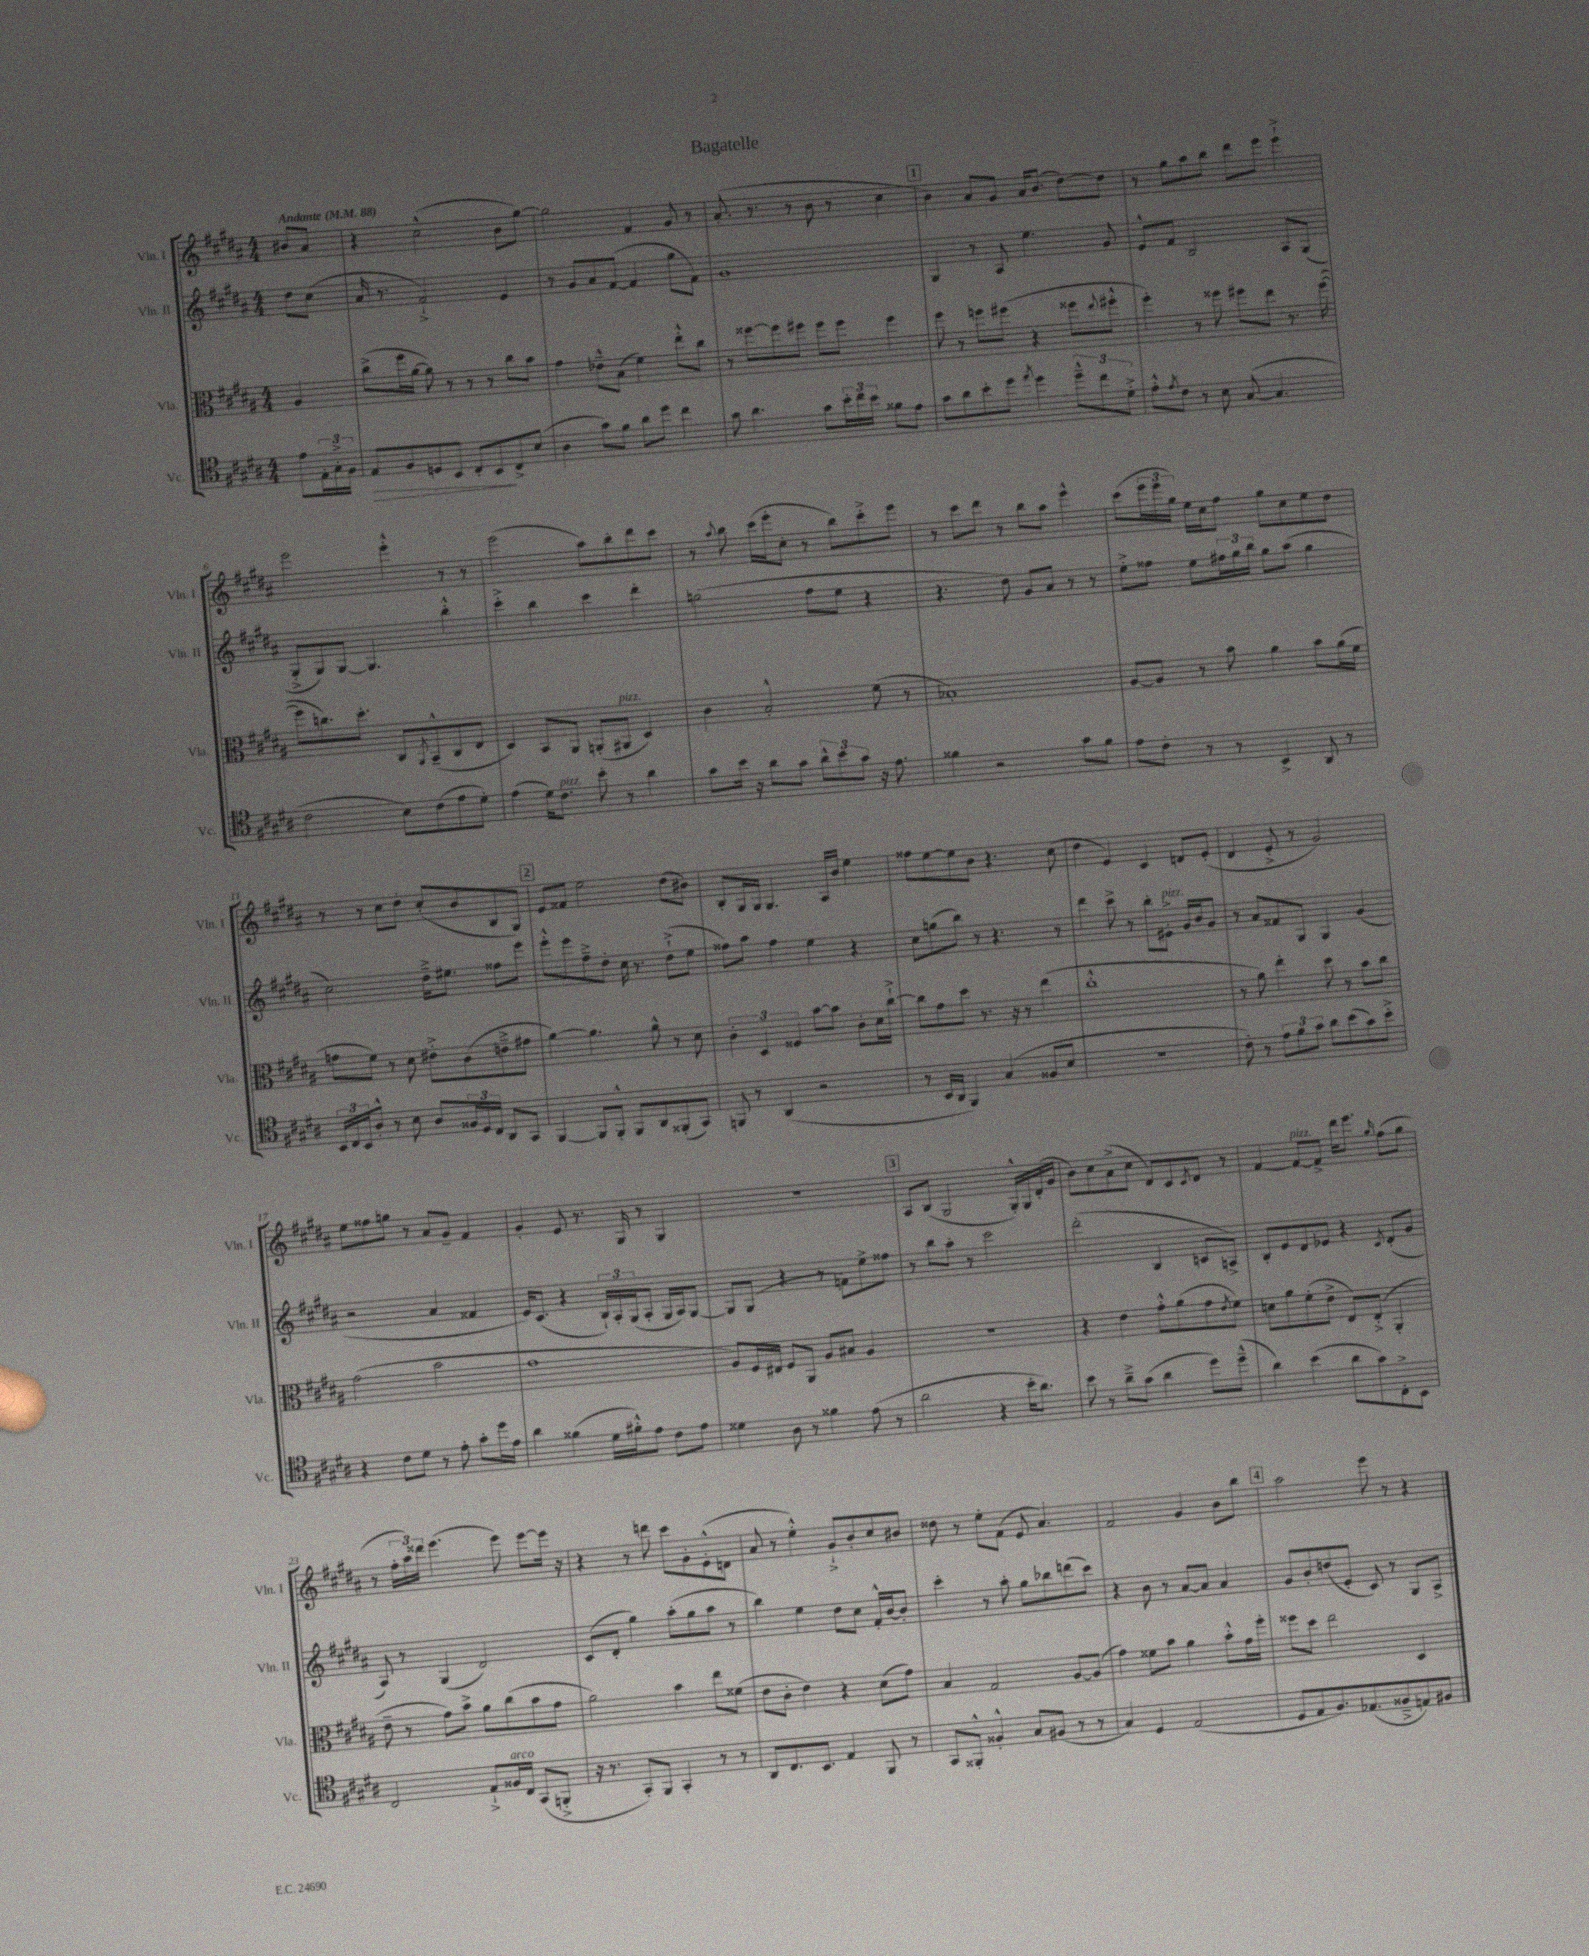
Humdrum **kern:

**kern	**kern	**kern	**kern
*staff4	*staff3	*staff2	*staff1
*clefC4	*clefC3	*clefG2	*clefG2
*k[f#c#g#d#a#]	*k[f#c#g#d#a#]	*k[f#c#g#d#a#]	*k[f#c#g#d#a#]
*M4/4	*M4/4	*M4/4	*M4/4
*MM88	*MM88	*MM88	*MM88
8e\L	4A#/	8dd#\L	8b#/L
24E'\L	.	(8cc#\J	8a#/J
24G#'^\	.	.	.
24F#\JJ	.	.	.
=	=	=	=
8E/L	(8cc#^\L	16a#/	4r
.	.	8.r	.
8F#/	16ff#\L	.	.
.	[16a#\JJ	.	.
8D/	8a#\])	2f#`^/)	(2cc#^^\
8BB/J	8r	.	.
8C#'/L	8r	.	.
8BB/	8r	.	.
8C#^/	8cc#\L	4e/	8b\L
(8B/J	8b\J	.	[8gg#\J)
=	=	=	=
4A#\	4g#\	8r	2gg#\]
.	.	8g#/L	.
8g#\L)	8e-~^^\L	8a#/	.
8f#\J	(8B\J	([8f#/J	.
8a#\L	4f#\)	4f#/]	4f#/
8dd#\J	.	.	.
4cc#\	8ee'^^\L	8gg#\L	8g#/
.	8cc#\J	8f#\J)	8r
=	=	=	=
8g#\	8r	1g#	(8.a#'/
4.a#\	[8ff##\L	.	.
.	.	.	8.r
.	8ff##\]	.	.
.	8ff#\J	.	8r
8g#\L	8ff#\L	.	8b\
24b'\L	8ff#\J	.	8r
24cc#\	.	.	.
24b\JJ	.	.	.
8f##\L	4ff#\	.	4cc#\
8e\J	.	.	.
=	=	=	=
8g#\L	8ff#\	4G#/	4b\)
8a#\	8r	.	.
8b'\	8ff\L	8r	8a#/L
8dd#\J	(8ff#\J	8A#/	8g#/J
8qee/	.	.	.
4dd#\	4r	4.ee\	16a#/LK
.	.	.	(8.b/J
12dd#~^^\L	8ff##\L	.	[8dd#\L)
12cc#\	.	.	.
.	8qqee/	.	.
.	8ff#'^^\J	8g#/	8dd#\]J
12d#'^\J	.	.	.
=	=	=	=
8e'^^\L	4ff#'\)	8e^^/L	8r
8qe/	.	.	.
8c#\J	.	8f#/J	8gg#\L
8r	8r	2B/	8aa#\
8B\	8ff##\	.	8bb\J
([8G#/	8ff#\L	.	8ddd#\L
4.G#/]	8ee\J	.	8eee\J
.	8.r	8A#/L	4eee`^\
.	.	(8G#/J	.
.	([16ff#\	.	.
=	=	=	=
2c#\	8ff#\]L	8G#'^/L	2eee\
.	8.cc\)	8G#/)	.
.	.	[8G#/J	.
.	8.dd#'\J	.	.
.	.	4.G#/]	.
8B\L)	8C#/L	.	4eee'^^\
.	8qAA#/	.	.
(8c#\	(8BB~^^/	.	.
8e\	8C#/	4bb'^^\	8r
8d#'\J)	8E/J	.	8r
=	=	=	=
(4e\	4D#/)	4ccc#'^\	(2eee\
16d#\LK)	8BB/L	4bb\	.
8.c#\J	.	.	.
.	8AA#/J	.	.
8b'\	(8AA'/L	4ccc#\	8aa#\L)
8r	8AA#/J	.	8bb'\
4a#\	4D#/)	4ddd#'\	8ddd#\
.	.	.	8ccc#\J
=	=	=	=
8g#\L	4c#\	(2gg\	8r
.	.	.	8qqaa#/
16b\Jk	.	.	8bb\
16r	.	.	.
8a#\L	2B'^^/	.	(16ccc#\LL
.	.	.	16eee'\J
8g#\J	.	.	8cc#'\J
12a#^^\L	.	8ff#\L	8r
12b\	.	.	.
.	.	8ee\J	8bb\L)
12g#\J	.	.	.
16r	(8f#\	4r	8ccc#'^\
8.e\	.	.	.
.	8r	.	8eee\J
=	=	=	=
4f##\	1B-')	4.r	8r
.	.	.	8ccc#\L
2r	.	.	8ddd#\J
.	.	8dd#\)	8r
.	.	8g#/L	8bb\L
.	.	8a#/J	8aa#\J
8g#\L	.	8r	4eee^^\
8f##\J	.	8r	.
=	=	=	=
8e\L	[8A#/L	8ee'^\L	(8ccc#\L
8c#'\J	8A#/]J	8ff##\J	24eee\L
.	.	.	24eee\
.	.	.	24gg#\JJ)
8r	8r	8ee\L	16ee\LL
.	.	.	16cc#\J
8r	8b\	24ff#\L	8ff#\J
.	.	24gg#\	.
.	.	24bb\JJ	.
4BB^/	4a#\	8gg#\L	8gg#\L
.	.	(8aa#\J	8cc#\
8AA#/	8b\L	4gg#\	8ee\
8r	(16a#\L	.	8dd#\J
.	16f#\JJ	.	.
=	=	=	=
24BB/LL	8g\L	2cc#\)	8r
24C#/	.	.	.
24BB/J	.	.	.
8A#'^^/J	8f#\J)	.	8r
8r	8r	.	8cc#\L
8B\	8d#\	.	8dd#'\J
8A#/L	8e#'^\L	16dd#~^\LK	(8cc#'/L
.	.	8.ee#\J	.
24F##/L	(8c#\	.	8b/
24D#/	.	.	.
24C#/JJ	.	.	.
8AA#/L	8e~^\	8ff##\L	8B/
8GG#/J	8g#\J	8eee\J	8G#/J)
=	=	=	=
[4FF#/	[4a#\)	8eee'^^\L	8e/L
.	.	8eee\	8f##/J
8FF#/]L	4.a#\]	8ff#~^\	2ee\
8FF#'^^/J	.	8dd#'\J	.
8FF#/L	.	16cc#\	.
.	.	8.r	.
8AA#/	8a#^^\	.	.
(8FF##'/	8r	(8dd#`^\L	(8dd#\L
8GG#/J)	8d#\	8ee\J	8b#\J)
=	=	=	=
8FF/	6c#'\	8ff##\L)	8B'/L
8r	.	8aa#\J	16G#/L
.	6D#/	.	.
.	.	.	16G#/JJ
(4AA#/	.	4ff##\	4.G#/
.	6F##/	.	.
2r	[8b\L	4ee\	.
.	8b\]J	.	16A#/LL
.	.	.	16b/JJ
.	8c#'\L	4r	4ee\
.	16d#\L	.	.
.	[16cc#`^\JJ	.	.
=	=	=	=
8r	8cc#\]L	8cc#\L	8ff##\L
16BB/LL	8g#\	(8gg\	[8ee\
16AA#/JJ	.	.	.
4FF#/)	8dd#\J	8bb\J)	8ee\]
.	8.r	8r	8b\J
(4G#/	.	4.r	4.r
.	16r	.	.
.	8r	.	.
8F##/L	(4ee\	.	.
8B/J	.	8r	(8cc#\
=	=	=	=
1r	1cc#'^^	4ddd#\	4dd#\
.	.	8ccc#^\	4e/)
.	.	8r	.
.	.	8bb'\L	4c#/
.	.	8e#'^\J	.
.	.	16g#/LL	8d/L
.	.	16b/J	.
.	.	8g#/J	(8e'/J
=	=	=	=
8c#'\)	8r	8r	4d#/
8r	8a#\)	8a#/L	.
12e\L	4ee'\	8f##/	8e'^/
12f#\	.	.	.
.	.	8G#/J	8r
12g#\J	.	.	.
8a#\L	8dd#\	4G#/	2g#/)
(8b\	8r	.	.
8g#\)	8b\L	(4g#/	.
8b'^\J	8cc#\J	.	.
=	=	=	=
4r	(2g#\	2r	8ee\L
.	.	.	8ff##\
8c#\L	.	.	8gg\J
8d#\J	.	.	8r
8r	2b\	4a#/	8a#/L
8e'\	.	.	8g#~/J
8g#'\L	.	4f##/	4f#/
16dd#\L	.	.	.
16e\JJ	.	.	.
=	=	=	=
4a#\	1g#	16e/LK)	4g#'/
.	.	(8.c#/J	.
(4f##\	.	4r	8e/
.	.	.	8.r
16d#\LL	.	24B`/LL)	.
.	.	24A#'/	.
16f#'^^\J)	.	.	16G#/
.	.	(24G#/J	.
8e\J	.	8A#'/J	8r
8c#\L	.	16G#/LL	4G#/
.	.	16A#/J)	.
8e\J	.	[8G#/J	.
=	=	=	=
4d##\	8A#/L)	8G#/]L	1r
.	16F#/L	(8G#/J	.
.	16E#/JJ	.	.
8A#\	8F#/L	4r	.
8r	8AA#/J	.	.
4f##\	8A#/L	8r	.
.	8B#/J	8f\L)	.
(8e\	4A#/	8ee^\	.
8r	.	8ff##\J	.
=	=	=	=
2a#\	1r	8r	8A#/L
.	.	8bb\L	(8B/J
.	.	8aa#'\J	2G#/
.	.	8r	.
4r	.	2ccc#\	.
16b'\LK	.	.	16G#'^^/LL)
8.a#\J)	.	.	16G#/
.	.	.	(16d#'/
.	.	.	16g#/JJ
=	=	=	=
8b\	4r	(2ddd#'\	8b\L)
8r	.	.	8cc#\
8a#~^\L	4e\	.	(8a#^\
(8g#\J	.	.	8cc#\J
4a#\	8g#'^^\L	4B/	8d#/L)
.	(8a#\	.	8c#/
.	.	.	8qc#/
8dd#\L)	8g#\	8c/L	8d#/J
.	8qe/	.	.
(8dd#~^^\J	8f#\J)	8A^/J)	8r
=	=	=	=
4a#\)	8d\L	8B'/L	[4f#/
.	8a#\	8e/	.
(4b\	(8f#'\	8d#/	8f#/_L
.	8e^\J	8e-/J	8f#^/]J
8a#\L	8E/L)	4r	16ddd#\LK
.	.	.	8.eee\J
8g#\)	(8E'^/J	.	.
.	.	8qc#/	16qqgg#/
8C#'^\	4AA#'/	(8d#'/L	(8ff#\L
8BB\J	.	8g#/J	8gg#\J
=	=	=	=
2C#/	8e~\	8A#/)	8r
.	8r	8r	24ff#'\LL
.	.	.	24aa#\)
.	.	.	24ddd##\JJ
.	8g#\L)	(4G#/	(4.eee\
.	8b^\J	.	.
8E`^/L	8a#\L	2d#/)	.
16F##/L	(8cc#\	.	8eee\)
16C#/JJ	.	.	.
(8GG#/L	8b\	.	[8eee\L
8FF'^/J	8g#\J	.	16eee\]Jk
.	.	.	16r
=	=	=	=
16r	2a#\)	(8c#/L	4r
8.r	.	.	.
.	.	8d#'/J	.
8GG#'/L)	.	4gg#\)	8r
8FF#/J	.	.	8ddd\
4GG#'/	4b\	(8aa#'\L	8ccc#\L
.	.	8gg#\	8g#'\
8r	8ee\L	8aa#\J	(8e'^^\
8r	(8f##\J	8r	8d\J
=	=	=	=
8AA#/L	8e\L	4bb\)	8a#/
8.C#/	8c#'\J	.	8r
.	4e\)	4ee\	4ee'^^\)
8.BB/J	.	.	.
4E/	4r	8dd#\L	8g#`^/L
.	.	8cc#\J	8b'/
8FF#/	(8d#\L	16f#'^^/LL	8cc#/
.	.	[16b/J	.
8r	8g#\J)	8b'/]J	8b#/J
=	=	=	=
8GG#/L	4B/	4ccc#'\	8dd##\
8FF##'^^/J	.	.	8r
4F##'^^/	2G#/	8r	8ee'\L
.	.	8aa#'\	(8f#\J
8G#/L	.	8gg#\L	8e/
(8F#/J	.	8bb-\	4.a#/)
8r	[8A#/L	(8ddd\	.
8r	(8A#/]J	8ccc#\J)	.
=	=	=	=
4G#/)	4g#\)	4r	2f#/
4D#/	8f##\L	8b\	.
.	8b\J	8r	.
(2E/	4a#\	[8a#/L	4g#/
.	.	8a#/]J	.
.	8b'^^\L	4a#/	8b\L
.	16g#\L	.	8bb\J
.	16ff#'\JJ	.	.
=	=	=	=
8D#/L	8ff##\L	8g#/L	2aa#\
8E/	8dd#\J	8b'/	.
8.F#/)	2ee\	(8dd/	.
.	.	8e'/J	.
(8.E-/	.	.	.
.	.	8c#/)	8eee\
8F##~^/	.	8r	8r
8E/)	4D#/	8G#/L	4r
8F#/J	.	8A#^/J	.
==	==	==	==
*-	*-	*-	*-
